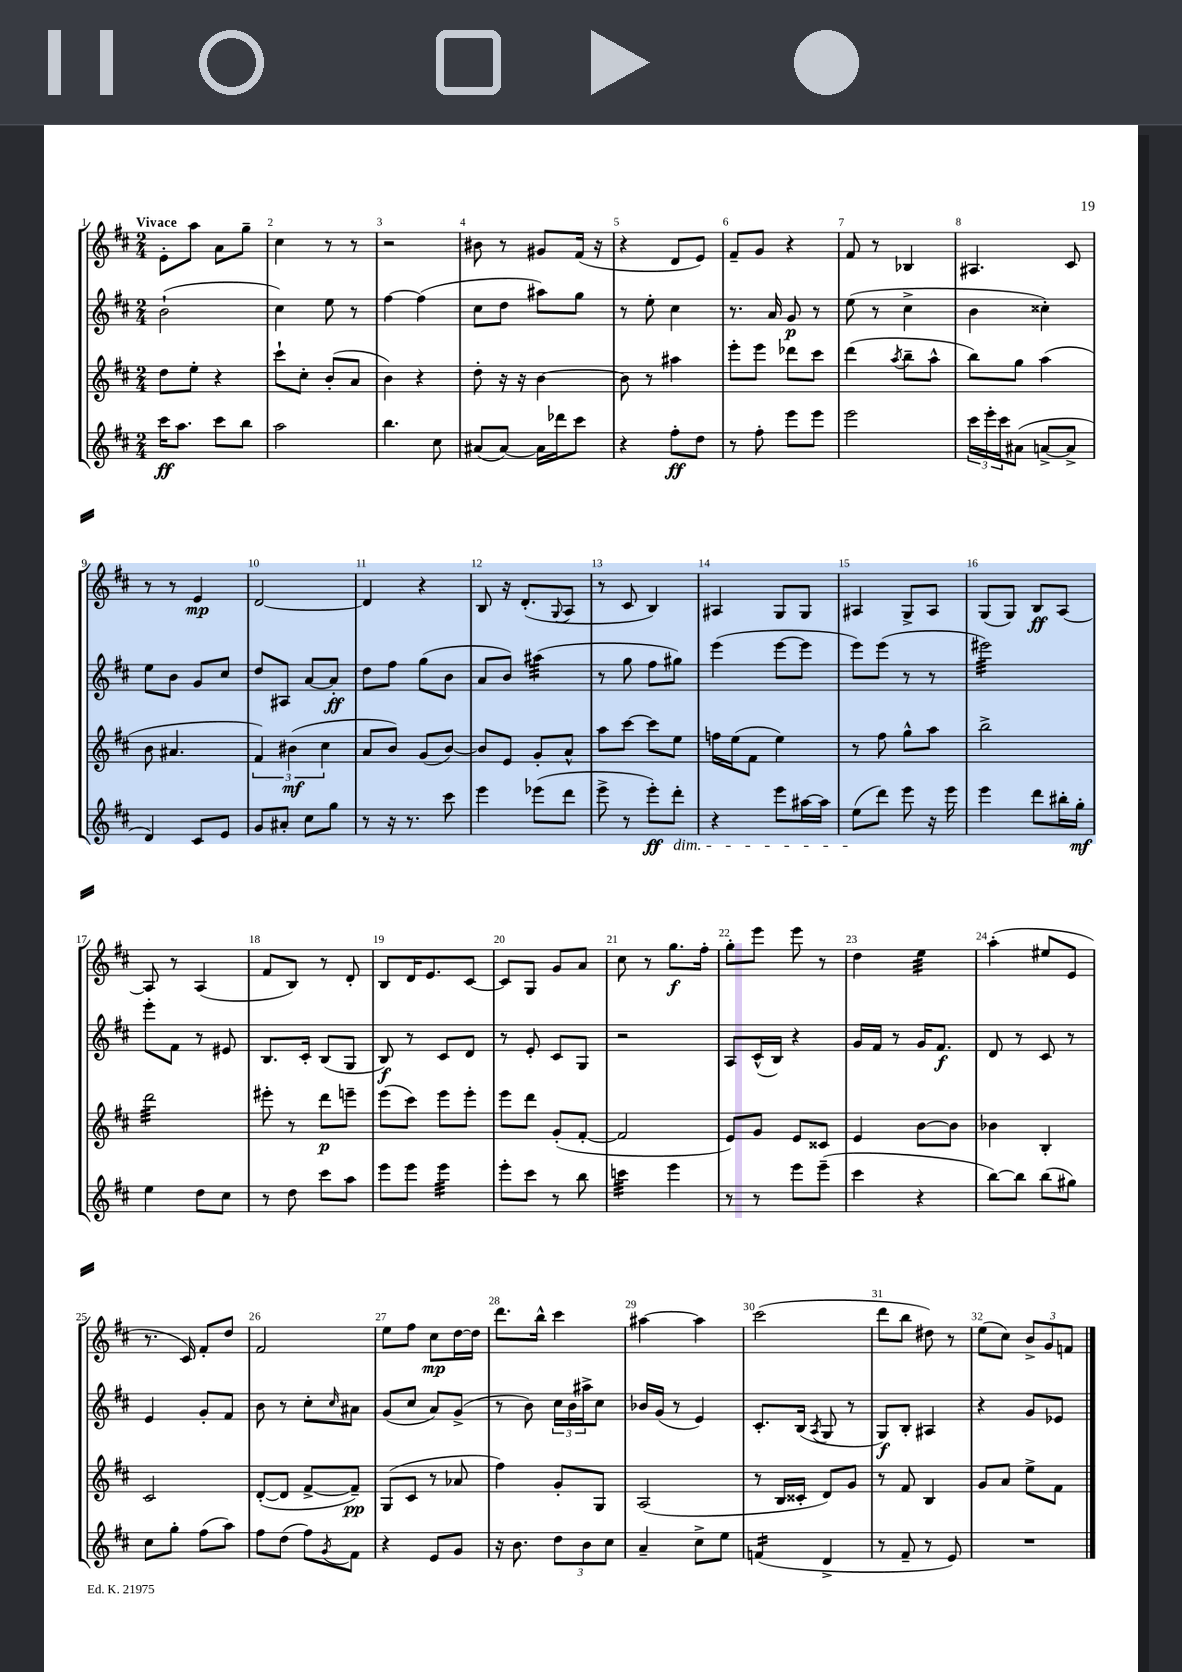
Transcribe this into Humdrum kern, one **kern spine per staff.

**kern	**kern	**kern	**kern
*staff4	*staff3	*staff2	*staff1
*clefG2	*clefG2	*clefG2	*clefG2
*k[f#c#]	*k[f#c#]	*k[f#c#]	*k[f#c#]
*M2/4	*M2/4	*M2/4	*M2/4
16ccc#\LK	8dd\L	(2b`\	8e'\L
8.aa\J	.	.	.
.	8ee'\J	.	8aa\J
8ccc#\L	4r	.	8a\L
8bb\J	.	.	8gg~\J
=	=	=	=
2aa\	8ccc#`\L	4cc#\)	4cc#\
.	8cc#'\J	.	.
.	(8b'/L	8ee\	8r
.	8a/J	8r	8r
=	=	=	=
4.bb\	4b\)	[4ff#\	2r
.	4r	(4ff#\]	.
8cc#\	.	.	.
=	=	=	=
(8a#/L	8dd'\	8cc#\L	8b#\
[8a#/J)	16r	8dd\J	8r
.	16r	.	.
16a#\]LL	[4b\	8aa#\L)	8g#/L
16ddd-\J	.	.	.
8ccc#\J	.	8gg\J	(16f#/Jk
.	.	.	16r
=	=	=	=
4r	8b\]	8r	4r
.	8r	8ee'\	.
8ff#'\L	4aa#\	4cc#\	8d/L
8dd\J	.	.	8e/J)
=	=	=	=
8r	8eee'\L	8.r	8f#~/L
8ff#'\	8eee\J	.	8g/J
.	.	16a/	.
8eee\L	8ddd-\L	8g/	4r
8eee\J	8ccc#\J	8r	.
=	=	=	=
2eee\	(4ddd\	(8ee\	8f#/
.	.	8r	8r
.	8qaa/	.	.
.	8bb~\L	4cc#^\	4B-/
.	8aa^^\J	.	.
=	=	=	=
24ccc#\LL	8bb\L)	4b\	4.A#/
24eee'\	.	.	.
24ccc#\J	.	.	.
(8a#\J	8gg\J	.	.
[8a^/L	(4aa\	4cc##'\)	.
8a^/]J	.	.	8c#/
=	=	=	=
4d/)	8b\	8ee\L	8r
.	4.a#/	8b\J	8r
8c#/L	.	8g/L	4e/
8e/J	.	8cc#/J	.
=	=	=	=
8g/L	6f#/)	8dd/L	[2d/
8a#'/J	.	8A#/J	.
.	(6b#\	.	.
8cc#\L	.	[8a/L	.
.	6cc#\	.	.
8gg\J	.	8a'/]J	.
=	=	=	=
8r	8a/L	8dd\L	4d/]
16r	8b/J)	8ff#\J	.
8.r	.	.	.
.	(8g/L	(8gg\L	4r
8ccc#\	[8b/J)	8b\J	.
=	=	=	=
4eee\	8b/]L	8a/L	8B/
.	8e/J	8b/J)	16r
.	.	.	(8.d'/L
(8eee-\L	8g'/L	(4aa#\	.
.	.	.	8qqG/
8ddd\J	8a^^/J	.	8A/J
=	=	=	=
8eee^\	8aa\L	8r	8r
8r	[8ccc#\J	8gg\	8c#/
8eee'\L)	8ccc#\]L	8ff#\L	4B/)
8ddd'\J	8ee\J	8gg#\J)	.
=	=	=	=
4r	16ff\LL	(4eee\	4A#/
.	(16ee\J	.	.
.	8f#\J	.	.
8eee\L	4ee\)	[8eee\L	8G/L
[16aa#\L	.	8eee\]J	8G/J
16aa#\]JJ	.	.	.
=	=	=	=
(8ee\L	8r	8eee\L)	4A#/
8ddd\J)	8ff#\	(8eee\J	.
8eee\	8gg^^\L	8r	8G^/L
16r	8aa\J	8r	8A#/J
16eee\	.	.	.
=	=	=	=
4eee\	2bb^\	2eee#\)	(8G/L
.	.	.	8G/J)
8ddd\L	.	.	8B/L
16bb#'\L	.	.	[8A/J
16gg'\JJ	.	.	.
=	=	=	=
4ee\	2ddd\	8eee'\L	8A/]
.	.	8f#\J	8r
8dd\L	.	8r	(4A/
8cc#\J	.	8e#/	.
=	=	=	=
8r	8eee#'\	8.B/L	8f#/L
8dd\	8r	.	8B/J)
.	.	16c#'/Jk	.
8ccc#\L	8ddd\L	(8B/L	8r
8aa\J	8eee~\J	8G/J	8d'/
=	=	=	=
8eee\L	(8eee\L	8B/)	8B/L
8eee\J	8ccc#\J)	8r	16d/K
.	.	.	8.e/
4eee\	8eee\L	8c#/L	.
.	8eee'\J	8d/J	[8c#/J
=	=	=	=
8eee'\L	8eee\L	8r	8c#/]L
8ccc#\J	8ddd\J	8e'/	8G/J
8r	(8g'/L	8c#/L	8g/L
8bb\	[8f#'/J	8G/J	8a/J
=	=	=	=
4ccc\	2f#/]	2r	8cc#\
.	.	.	8r
4eee\	.	.	8.gg\L
.	.	.	16ff#'\Jk
=	=	=	=
8r	8e/L)	8A/L	8gg'\L
8r	8g/J	(16c#^^/L	8eee\J
.	.	16B/JJ)	.
8eee\L	8e/L	4r	8eee\
(8eee~\J	8c##/J	.	8r
=	=	=	=
4ccc#\	4e/	16g/LL	4dd\
.	.	16f#/JJ	.
.	.	8r	.
4r	[8b\L	16g/LK	4ee\
.	.	8.f#/J	.
.	8b\]J	.	.
=	=	=	=
[8bb\L)	4b-\	8d/	(4aa'\
8bb\]J	.	8r	.
(8bb\L	4B'/	8c#/	8ee#/L
8gg#\J)	.	8r	8e/J
=	=	=	=
8cc#\L	2c#/	4e/	8.r
8gg'\J	.	.	.
.	.	.	16c#/)
(8ff#\L	.	8g'/L	8f#'/L
8aa\J)	.	8f#/J	8dd/J
=	=	=	=
8ff#\L	([8d'/L	8b\	2f#/
(8dd\J	8d/]J	8r	.
8ff#\L)	[8f#^/L	8cc#'\L	.
8qg/	.	16qqcc#/	.
8f#\J	8f#~/]J)	8a#\J	.
=	=	=	=
4r	(8G/L	(8g/L	8ee\L
.	8c#/J	8cc#/J	8ff#\J
8e/L	8r	8a/L)	8cc#\L
8g/J	8a-/	(8g^/J	[16dd\L
.	.	.	16dd\]JJ
=	=	=	=
16r	4ff#\)	8r	8.ddd\L
8.b\	.	.	.
.	.	8b\)	.
.	.	.	16bb^^\Jk
12dd\L	8g'/L	24cc#\LL	4ccc#\
.	.	24b\	.
12b\	.	24aa#^\J	.
.	8G/J	8cc#\J	.
12cc#\J	.	.	.
=	=	=	=
4a~/	(2A/	16b-/LL	[4aa#\
.	.	(16g/JJ	.
.	.	8r	.
8cc#^\L	.	4e/)	4aa#\]
8ee\J	.	.	.
=	=	=	=
(4f/	8r	8.c#'/L	(2ccc#\
.	16B/LL	.	.
.	16c##'/JJ	(16B/Jk	.
.	.	8qA/	.
4d^/	8d/L)	8G/	.
.	8g/J	8r	.
=	=	=	=
8r	8r	8G/L)	8ddd\L
8f#~/	8f#/	8B'/J	8bb\J
8r	4B/	4A#/	8dd#\)
8e/)	.	.	8r
=	=	=	=
2r	8g/L	4r	(8ee\L
.	8a/J	.	8cc#\J)
.	8ee^\L	8g/L	12b^/L
.	.	.	12g/
.	8f#\J	8e-/J	.
.	.	.	12f/J
==	==	==	==
*-	*-	*-	*-
